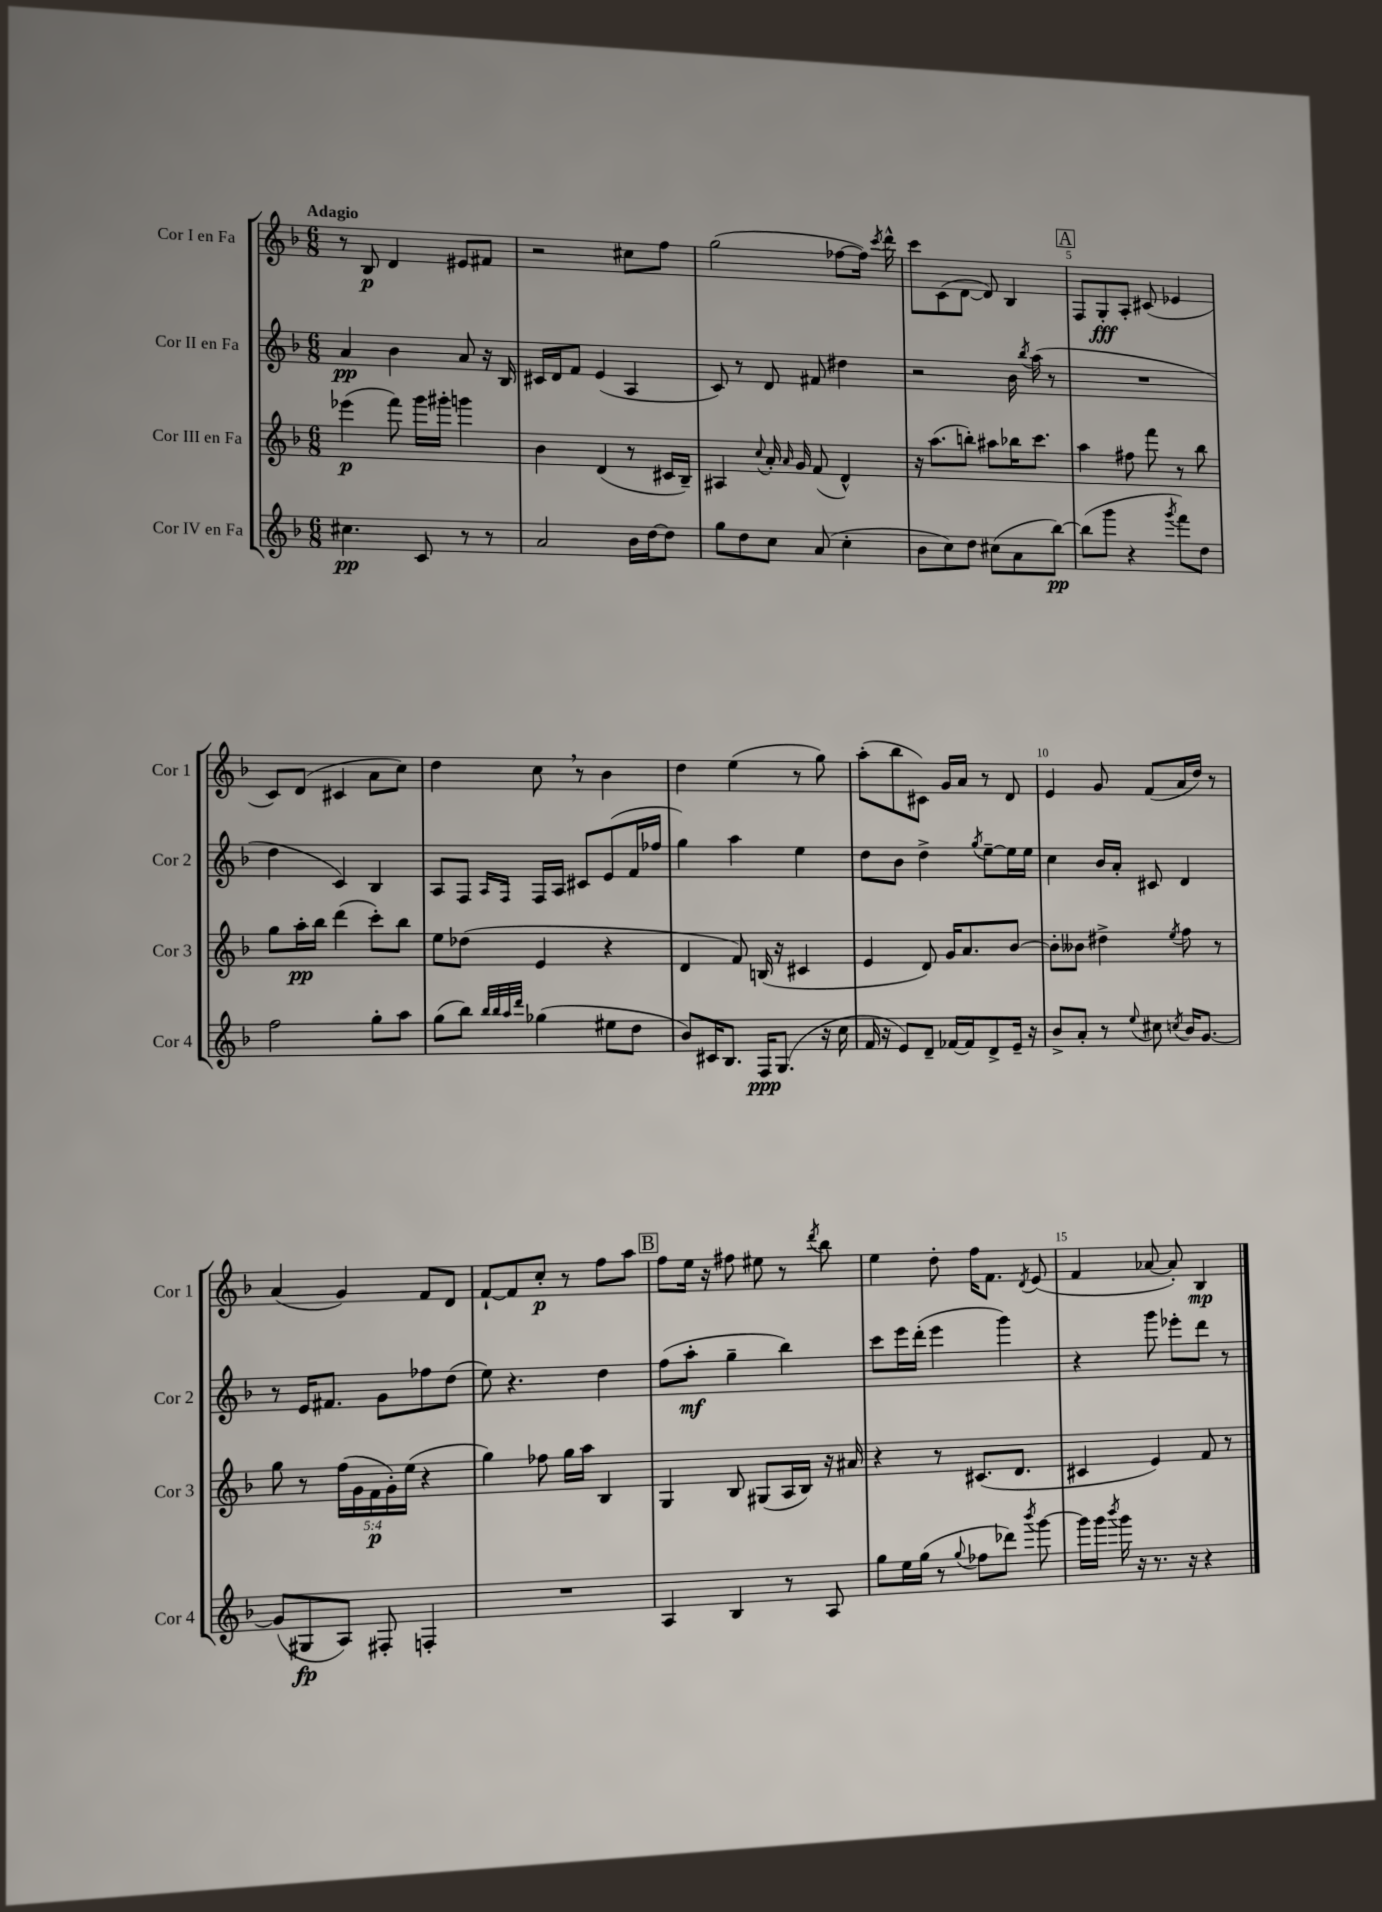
<<
\new StaffGroup <<
\new Staff = "s0" \with { instrumentName = "Cor I en Fa" shortInstrumentName = "Cor 1" } {
    \clef treble \key f \major \numericTimeSignature \time 6/8 \tempo "Adagio"
    \autoBeamOff r8 bes8\p d'4 eis'8[ fis'8] |
    r2 cis''8[ f''8] |
    g''2( fes''8[~ fes''16]) \acciaccatura { c'''8 } d'''16-^ |
    c'''8[ c'8( d'8]~ d'8) bes4 |
    \mark \markup { \box "A" } f8[ g8-.\fff a8]-. cis'8( ees'4 |
    c'8[) d'8]( cis'4 a'8[ c''8]) |
    d''4 c''8 \breathe r8 bes'4 |
    d''4 e''4( r8 g''8) |
    a''8[-.( bes''8 cis'8]) g'16[ a'16] r8 d'8 |
    e'4 g'8 f'8[( a'16 d''16]) r8 |
    a'4( g'4) f'8[ d'8] |
    f'8[~-! f'8 c''8]-.\p r8 f''8[ a''8] |
    \mark \markup { \box "B" } f''8[ e''16] r16 fis''8 eis''8 r8 \acciaccatura { d'''8 } bes''8 |
    e''4 d''8-. f''16[ f'8.] \acciaccatura { d'8 } e'8( |
    f'4 aes'8~ aes'8-.) bes4\mp \bar "|." |
}
\new Staff = "s1" \with { instrumentName = "Cor II en Fa" shortInstrumentName = "Cor 2" } {
    \clef treble \key f \major \numericTimeSignature \time 6/8
    \autoBeamOff a'4\pp bes'4 a'8 r16 bes16 |
    cis'16[ d'16 f'8] e'4( a4 |
    c'8) r8 d'8 fis'8 dis''4 |
    r2 bes'16 \acciaccatura { bes''8 } a''16( r8 |
    \mark \markup { \box "A" } R2. |
    d''4 c'4) bes4 |
    a8[ f8] \grace { a16[ f16] } f16[ a16] cis'8[ e'8( f'16 fes''16] |
    g''4) a''4 e''4 |
    d''8[ bes'8] d''4-> \acciaccatura { g''8 } e''8[~-- e''16 e''16] |
    c''4 bes'16[ a'16]-. cis'8 d'4 |
    r8 e'16[ fis'8.] g'8[ fes''8 d''8]( |
    e''8) r4. d''4 |
    \mark \markup { \box "B" } f''8[( a''8]-.\mf g''4-- bes''4) |
    c'''8[ e'''16 d'''16]-.( e'''4 g'''4) |
    r4 g'''8 ees'''8[-. d'''8] r8 \bar "|." |
}
\new Staff = "s2" \with { instrumentName = "Cor III en Fa" shortInstrumentName = "Cor 3" } {
    \clef treble \key f \major \numericTimeSignature \time 6/8 \override Staff.TupletNumber.text = #tuplet-number::calc-fraction-text
    \autoBeamOff ees'''4\p( f'''8) g'''16[ gis'''16]-. g'''4 |
    bes'4 d'4( r8 cis'16[ bes16]--) |
    ais4 \appoggiatura { c''8 } a'16-. \grace { a'16 } g'16 f'8( d'4-^) |
    r16 a''8.[( b''8]-.) ais''8[ bes''16 c'''8.] |
    \mark \markup { \box "A" } a''4 fis''8 f'''8 r8 bes''8 |
    g''8[ a''16-.\pp bes''16] d'''4( c'''8[-.) bes''8] |
    e''8[ des''8]( e'4 r4 |
    d'4 f'8) b16( r16 cis'4 |
    e'4 d'8) g'16[ a'8. bes'8]~ |
    bes'8[-. beses'8] dis''4-> \acciaccatura { e''8 } f''8 r8 |
    g''8 r8 \tuplet 5/4 { f''16[( g'16 f'16\p g'16-.) e''16]( } r4 |
    g''4) fes''8 g''16[ a''16] bes4 |
    \mark \markup { \box "B" } g4 bes8 gis8[( a16 bes16]) r16 ais'16 |
    r4 r8 cis'8.[( d'8.] |
    cis'4 e'4) f'8 r8 \bar "|." |
}
\new Staff = "s3" \with { instrumentName = "Cor IV en Fa" shortInstrumentName = "Cor 4" } {
    \clef treble \key f \major \numericTimeSignature \time 6/8
    \autoBeamOff cis''4.\pp c'8 r8 r8 |
    a'2 bes'16[ d''16~ d''8] |
    g''8[ d''8 c''8] a'8( c''4-. |
    bes'8[ c''8) d''8] cis''8[( a'8 bes''8]~\pp) |
    \mark \markup { \box "A" } bes''8[( g'''8] r4 \acciaccatura { g'''8 } f'''8[) d''8] |
    f''2 g''8[-. a''8] |
    g''8[( bes''8]) \grace { bes''32[ bes''32 a''32 d'''32] } ges''4( eis''8[ d''8] |
    bes'8[) cis'16 bes8.] f16[\ppp g8.]( r16 c''16 |
    f'16 r16 e'8[) d'8]-- fes'16[~ fes'16 d'8-> e'16]-- r16 |
    bes'8[-> a'8]-. r8 \appoggiatura { e''8 } cis''8 \acciaccatura { c''8 } bes'16[ g'8.]~ |
    g'8[( gis8\fp a8]) fis8-. f4-. |
    R2. |
    \mark \markup { \box "B" } a4 bes4 r8 a8 |
    g''8[ e''16 g''16]( r8 \appoggiatura { g''8 } fes''8[ des'''8]) \acciaccatura { bes'''8 } g'''8~ |
    g'''16[ g'''16] \acciaccatura { bes'''8 } g'''16 r16 r8. r16 r4 \bar "|." |
}
>>
>>
\layout { \context { \Score \override BarNumber.break-visibility = ##(#f #t #t) barNumberVisibility = #(every-nth-bar-number-visible 5) } }
